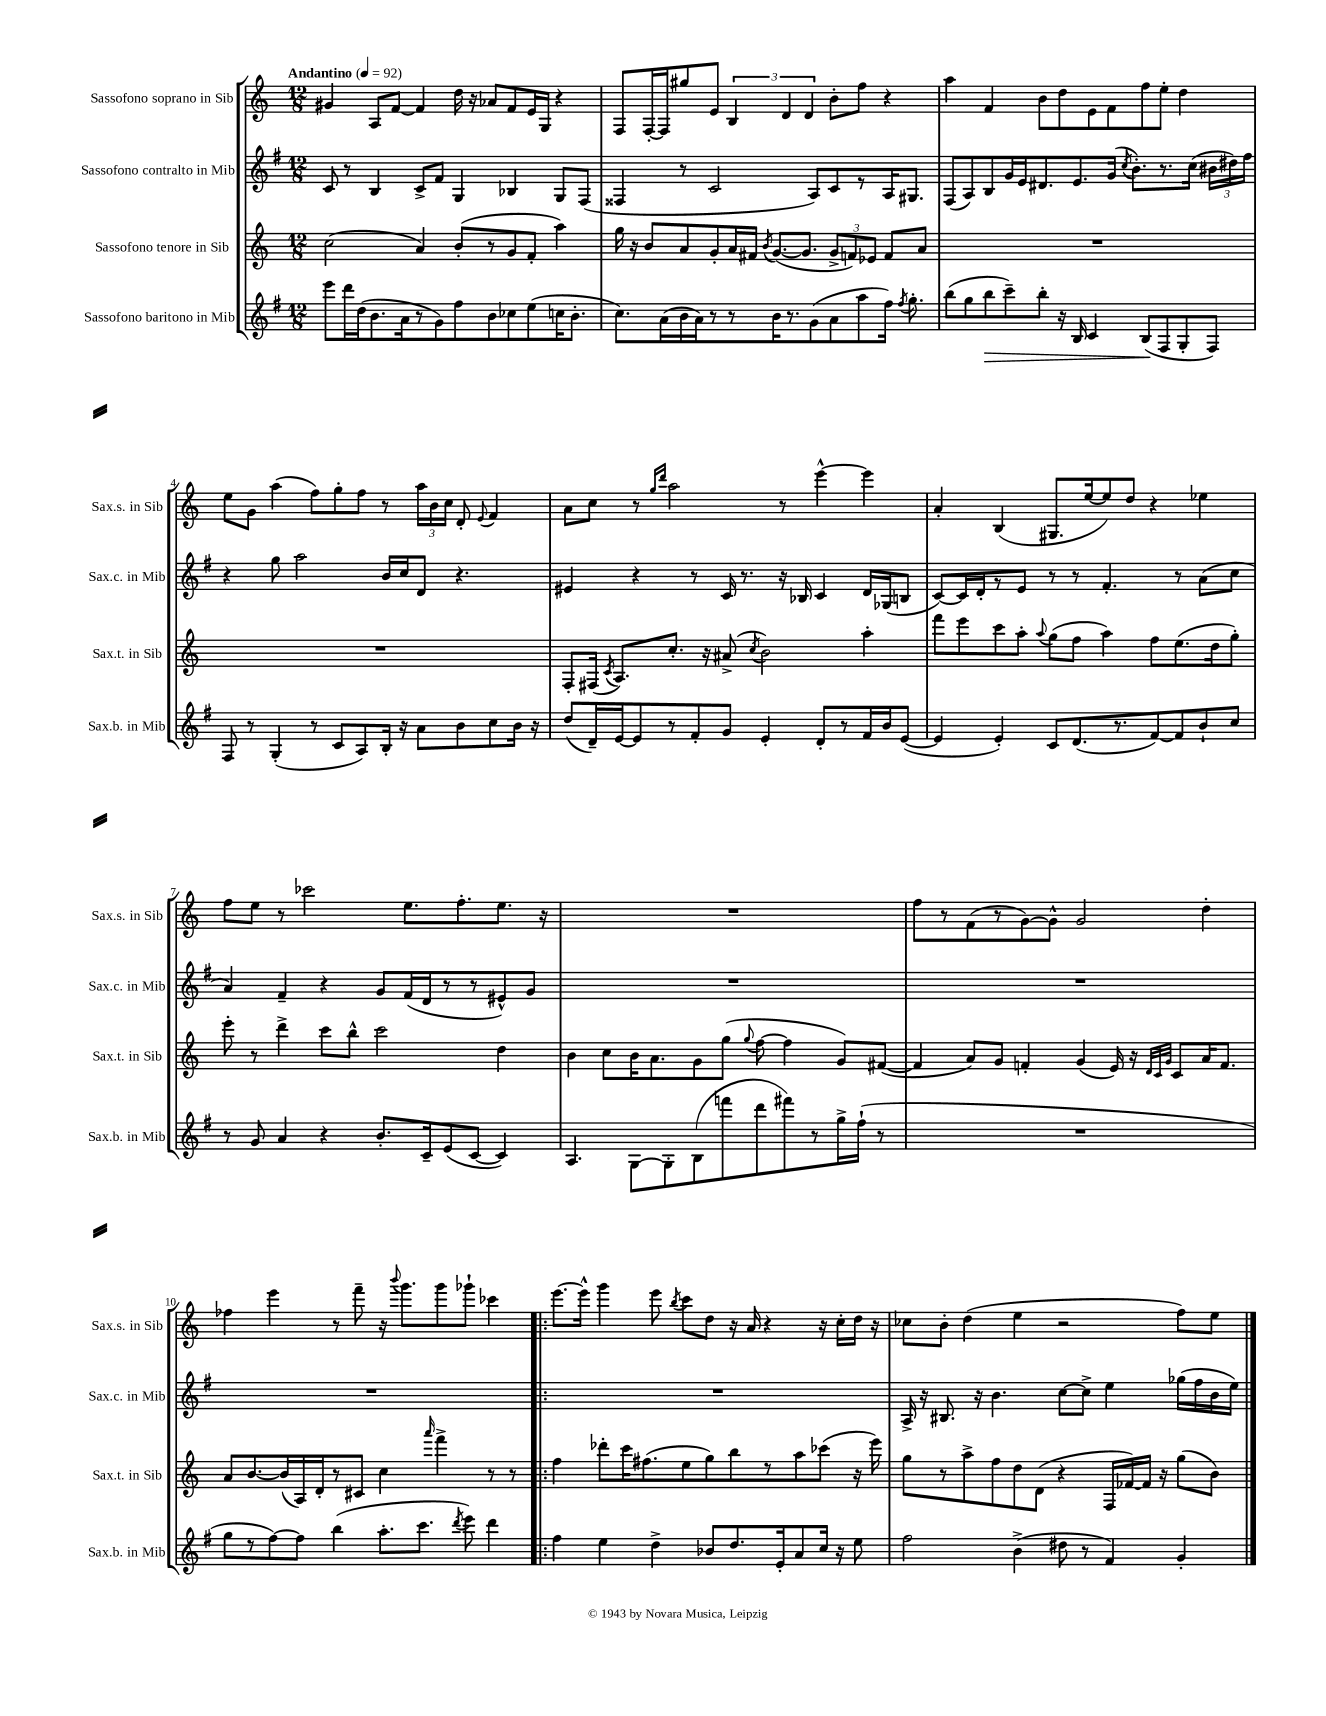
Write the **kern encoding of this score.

**kern	**dynam	**kern	**kern	**kern
*part4	*part4	*part3	*part2	*part1
*staff4	*staff4	*staff3	*staff2	*staff1
*I"Sassofono baritono in Mib	*	*I"Sassofono tenore in Sib	*I"Sassofono contralto in Mib	*I"Sassofono soprano in Sib
*I'Sax.b. in Mib	*	*I'Sax.t. in Sib	*I'Sax.c. in Mib	*I'Sax.s. in Sib
*clefG2	*	*clefG2	*clefG2	*clefG2
*k[f#]	*	*k[]	*k[f#]	*k[]
*M12/8	*	*M12/8	*M12/8	*M12/8
*MM92	*	*MM92	*MM92	*MM92
=1	=1	=1	=1	=1
!	!	!	!	!LO:TX:a:B:t=Andantino
8eee\L	.	(2cc\	8c/	4g#X/
16ddd\L	.	.	8r	.
(16dd\J	.	.	.	.
8.b\	.	.	4B/	8A/L
.	.	.	.	[8f/J
16a\k	.	.	.	.
8r	.	4a/)	8c^/L	4f/]
8g\)	.	.	8f#/J	.
8ff#\	.	(8b'/L	4G/	16dd\
.	.	.	.	16r
8b\	.	8r	.	8a-X/L
8cc-X\	.	8g/	4B-X/	8f/
(8ee\	.	8f'/J	.	16e/L
.	.	.	.	16G/JJ
16ccn\K	.	4aa\)	8G/L	4r
8.b'\J	.	.	.	.
.	.	.	(8F#/J	.
=2	=2	=2	=2	=2
8.cc\L)	.	16gg\	4F##X/	8F/L
.	.	16r	.	.
.	.	8b/L	.	[16F'/L
(16a\L	.	.	.	16F/J]
16b\	.	8a/	8r	8gg#X/
16a\J)	.	.	.	.
8r	.	8g'/	2c/	8e/J
8r	.	16a/L	.	6B/
.	.	16f#X/JJ	.	.
.	.	8qb/	.	.
16b\K	.	([8.g/L	.	.
.	.	.	.	6d/
8.r	.	.	.	.
.	.	8.g/J]	.	.
.	.	.	.	6d/
(8g\	.	.	8A/L)	.
8a\	.	12g^/L	8c/	8b'\L
.	.	12fn/)	.	.
8aa\	.	.	8r	8ff\J
.	.	12e-X/J	.	.
16ff#\Jk)	.	8f/L	16A/K	4r
8qff#/	.	.	.	.
8.gg'\	.	.	8.G#X/J	.
.	.	8a/J	.	.
=3	=3	=3	=3	=3
(8bb\L	.	1.r	(8F#/L	4aa\
8gg\	.	.	8A/)	.
!	!LO:HP:b	!	!	!
8bb\	>	.	8B/	4f/
8ccc~\)	.	.	16g/L	.
.	.	.	16e/J	.
8bb'\J	.	.	8.d#X/	8b\L
16r	.	.	.	8dd\
16B/	.	.	8.e/	.
4c/	.	.	.	8e\
.	.	.	(16g/Jk	8f\
.	.	.	8qcc/	.
.	.	.	8.b'\L)	.
(8B/L	.	.	.	8ff\
8F#/	]	.	8.r	8ee'\J
8G'/	.	.	.	4dd\
.	.	.	(16cc\Jk	.
8F#/J)	.	.	24b#X\LL	.
.	.	.	24dd#X\)	.
.	.	.	24ff#\JJ	.
!!LO:LB:g=z
=4	=4	=4	=4	=4
8F#/	.	1.r	4r	8ee\L
8r	.	.	.	8g\J
(4G'/	.	.	8gg\	(4aa\
.	.	.	2aa\	.
8r	.	.	.	8ff\L)
8c/L	.	.	.	8gg'\
8A/)	.	.	.	8ff\J
16B'/Jk	.	.	16b/LL	8r
16r	.	.	16cc/J	.
8a\L	.	.	8d/J	24aa\LL
.	.	.	.	24b\
.	.	.	.	24cc\JJ
8b\	.	.	4.r	8d'/
.	.	.	.	8qqe/
8cc\	.	.	.	4f/
16b\Jk	.	.	.	.
16r	.	.	.	.
=5	=5	=5	=5	=5
(8dd/L	.	8F'/L	4e#X/	8a\L
16d~/L)	.	(16F#X/Jk	.	8cc\J
.	.	8qc/	.	.
[16e/J	.	8.A/L)	.	.
8e/]	.	.	4r	8r
.	.	.	.	16qqgg/LL
.	.	.	.	16qqddd/JJ
8r	.	8.cc'/J	.	2aa\
8f#'/	.	.	8r	.
.	.	16r	.	.
8g/J	.	(8a#X^/	16c/	.
.	.	.	8.r	.
.	.	8qcc/	.	.
4e'/	.	2b\)	.	.
.	.	.	16r	8r
.	.	.	16B-X/	.
8d'/L	.	.	4c/	[4eee^^\
8r	.	.	.	.
16f#/L	.	4aa'\	16d/LL	4eee\]
16b/J	.	.	(16G-X/J	.
([8e/J	.	.	8Bn/J	.
=6	=6	=6	=6	=6
4e/]	.	8fff\L	[8c/L)	4a'/
.	.	8eee\	16c/L]	.
.	.	.	16d'/J	.
4e'/)	.	8ccc\	8r	(4B/
.	.	8aa'\J	8e/J	.
.	.	8qqaa/	.	.
8c/L	.	(8gg\L	8r	8.G#X/L
(8.d/	.	8ff\J	8r	.
.	.	.	.	[16ee/k
.	.	4aa\)	4.f#'/	8ee/])
8.r	.	.	.	.
.	.	.	.	8dd/J
[8f#/)	.	8ff\L	.	4r
8f#/]	.	(8.ee\	8r	.
8b`/	.	.	(8a\L	4ee-X\
.	.	16dd\k	.	.
8cc/J	.	8gg'\J)	8cc\J	.
!!LO:LB:g=z
=7	=7	=7	=7	=7
8r	.	8eee'\	4a/)	8ff\L
8g/	.	8r	.	8ee\J
4a/	.	4ddd^\	4f#~/	8r
.	.	.	.	2ccc-X\
4r	.	8ccc\L	4r	.
.	.	8bb^^\J	.	.
8.b'/L	.	2ccc\	8g/L	.
.	.	.	(16f#/L	8.ee\L
16c~/k	.	.	16d/J	.
(8e/	.	.	8r	.
.	.	.	.	8.ff'\
[8c/J	.	.	8r	.
4c/])	.	4dd\	8e#X^^/)	8.ee\J
.	.	.	8g/J	.
.	.	.	.	16r
=8	=8	=8	=8	=8
4.A/	.	4b\	1.r	1.r
.	.	8cc\L	.	.
[8G\L	.	16b\K	.	.
.	.	8.a\	.	.
8G'\]	.	.	.	.
(8B\	.	8g\	.	.
8fffn\	.	(8gg\J	.	.
.	.	8qqgg/	.	.
8ddd\	.	[8ff\	.	.
8fff#X\)	.	4ff\]	.	.
8r	.	.	.	.
16gg^\L	.	8g/L)	.	.
(16ff#`\JJ	.	.	.	.
8r	.	([8f#X/J	.	.
=9	=9	=9	=9	=9
1.r	.	4f#/]	1.r	8ff\L
.	.	.	.	8r
.	.	8a/L)	.	(8f\
.	.	8g/J	.	8r
.	.	4fn'/	.	[8g\)
.	.	.	.	8g^^\J]
.	.	(4g/	.	2g/
.	.	16e/)	.	.
.	.	16r	.	.
.	.	32qqd/LLL	.	.
.	.	32qqc/	.	.
.	.	32qqg/JJJ	.	.
.	.	8c/L	.	.
.	.	16a/K	.	4dd'\
.	.	8.f/J	.	.
!!LO:LB:g=z
=10	=10	=10	=10	=10
8gg\L	.	8a/L	1.r	4ff-X\
8r	.	[8.b/	.	.
[8ff#\)	.	.	.	4eee\
.	.	(16b/L]	.	.
8ff#\J]	.	16A/)	.	.
.	.	16d'/J	.	.
(4bb\	.	8r	.	8r
.	.	8c#X/J	.	8fff~\
8.aa'\L	.	4cc\	.	16r
.	.	.	.	8qqbbb/
.	.	.	.	8.ggg\L
8.ccc\J	.	.	.	.
.	.	16qqaaa/	.	.
.	.	4fff^\	.	8ggg\
8qddd/	.	.	.	.
8eee\)	.	.	.	8ggg-X`\J
4ddd\	.	8r	.	4ccc-X\
.	.	8r	.	.
=11!|:	=11!|:	=11!|:	=11!|:	=11!|:
4ff#\	.	4ff\	1.r	[8.eee\L
.	.	.	.	16eee^^\Jk]
4ee\	.	8ddd-X'\L	.	4ggg\
.	.	16ccc\K	.	.
.	.	(8.ff#X\	.	.
4dd^\	.	.	.	8eee\
.	.	.	.	8qbb/
.	.	8ee\	.	8ccc\L
8b-X/L	.	8gg\)	.	8dd\J
8.dd/	.	8bb\	.	16r
.	.	.	.	16a/
.	.	8r	.	4r
16e'/k	.	.	.	.
8a/	.	8aa\	.	.
16cc/Jk	.	(8ccc-X\J	.	16r
16r	.	.	.	16cc'\LL
8ee\	.	16r	.	16dd\JJ
.	.	16eee\)	.	16r
=12	=12	=12	=12	=12
2ff#\	.	8gg\L	16A^/	8cc-X\L
.	.	.	16r	.
.	.	8r	8.B#X/	8b'\J
.	.	8aa^\	.	(4dd\
.	.	.	16r	.
.	.	8ff\	4.b\	.
(4b^\	.	8dd\	.	4ee\
.	.	(8d\J	.	.
8dd#X\	.	4r	[8cc\L	2r
8r	.	.	8cc^\J]	.
4f#/)	.	16F/LL	4ee\	.
.	.	[16f-X/)	.	.
.	.	16f-/JJ]	.	.
.	.	16r	.	.
4g'/	.	(8gg\L	(16gg-X\LL	8ff\L)
.	.	.	16ff#\	.
.	.	8b\J)	16b\	8ee\J
.	.	.	16ee\JJ)	.
==	==	==	==	==
*-	*-	*-	*-	*-
